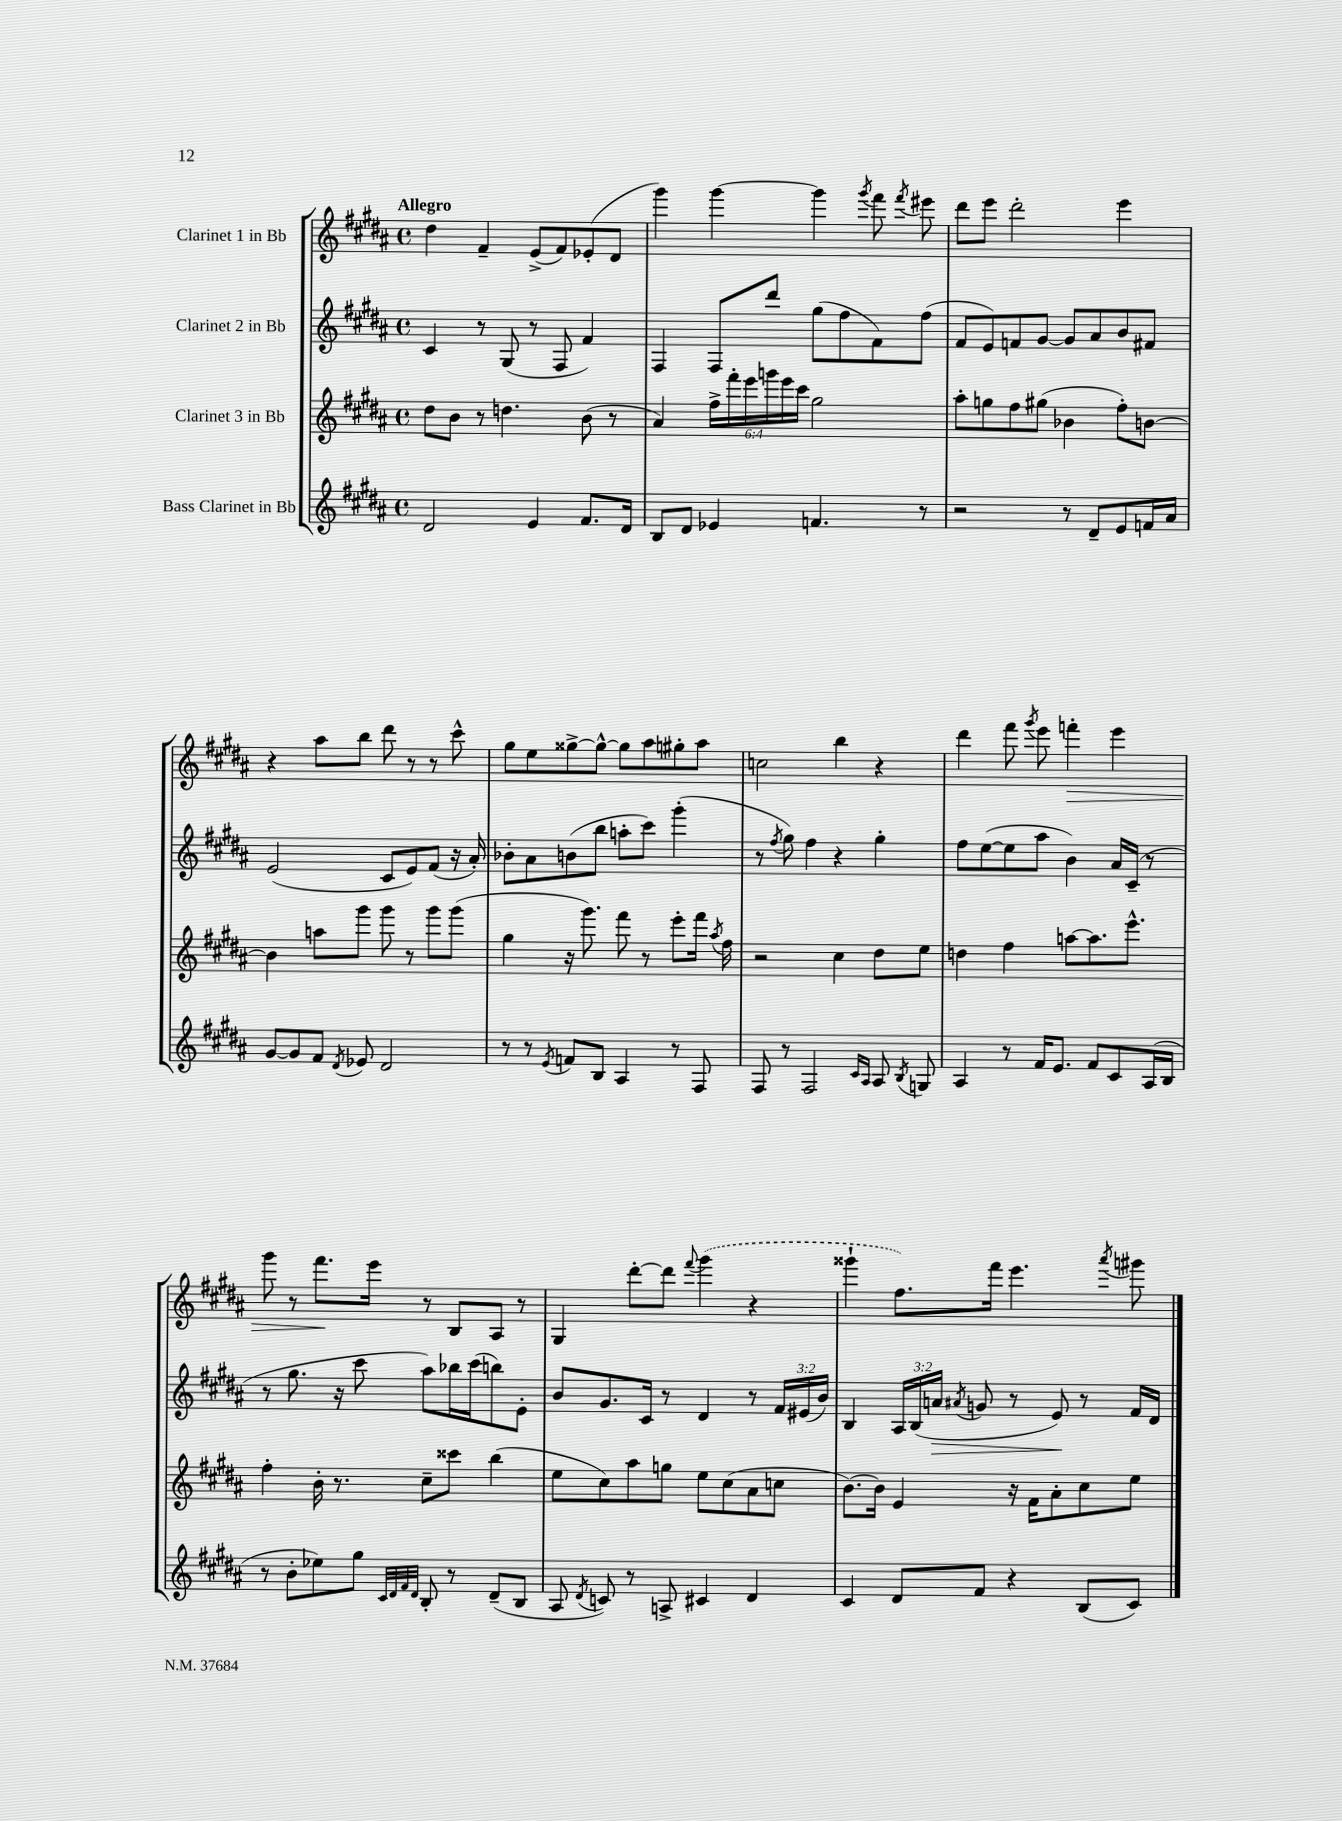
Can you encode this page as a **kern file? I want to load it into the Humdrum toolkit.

**kern	**kern	**kern	**kern
*staff4	*staff3	*staff2	*staff1
*clefG2	*clefG2	*clefG2	*clefG2
*k[f#c#g#d#a#]	*k[f#c#g#d#a#]	*k[f#c#g#d#a#]	*k[f#c#g#d#a#]
*M4/4	*M4/4	*M4/4	*M4/4
*met(c)	*met(c)	*met(c)	*met(c)
2d#	8dd#	4c#	4dd#
.	8b	.	.
.	8r	8r	4f#~
.	4.dd	(8G#	.
4e	.	8r	(8e^
.	.	8F#	8f#)
8.f#	(8b	4f#)	(8e-'
.	8r	.	8d#
16d#	.	.	.
=	=	=	=
8B	4a#)	4F#	4ggg#)
8d#	.	.	.
4e-	24ff#^	8F#	[4ggg#
.	24fff#'	.	.
.	24eee	.	.
.	24ggg	8ddd#	.
.	24eee	.	.
.	24ccc#	.	.
4.f	2gg#	(8gg#	4ggg#]
.	.	8ff#	.
.	.	.	8qggg#
.	.	8f#)	8fff#
.	.	.	8qfff#
8r	.	(8ff#	8eee#
=	=	=	=
2r	8aa#'	8f#	8ddd#
.	8gg	8e)	8eee
.	8ff#	8f	2ddd#'
.	(8gg#	[8g#	.
8r	4b-	8g#]	.
8d#~	.	8a#	.
8e	8ff#')	8b	4eee
16f	[8b	8f#	.
16a#	.	.	.
=	=	=	=
[8g#	4b]	(2e	4r
8g#]	.	.	.
8f#	8aa	.	8aa#
8qd#	.	.	.
8e-	8ggg#	.	8bb
2d#	8ggg#	8c#	8ddd#
.	8r	8e)	8r
.	8ggg#	(8f#	8r
.	(8ggg#	16r	8ccc#^^
.	.	16a#')	.
=	=	=	=
8r	4gg#	8b-'	8gg#
8r	.	8a#	8ee
8qe	.	.	.
8f	16r	(8b	[8gg##^
.	8.ggg#)	.	.
8B	.	8bb	8gg##^^_
4A#	8fff#	8aa'	8gg##]
.	8r	8ccc#)	8aa#
8r	8eee'	(4ggg#'	8gg#'
8F#	16fff#	.	8aa#
.	8qaa#	.	.
.	16ff#	.	.
=	=	=	=
8F#	2r	8r	2cc
.	.	8qff#	.
8r	.	8gg#)	.
2F#	.	4ff#	.
.	4cc#	4r	4bb
16qqc#	.	.	.
16qqA#	.	.	.
8A#	8dd#	4gg#'	4r
8qB	.	.	.
8G	8ee	.	.
=	=	=	=
4A#	4dd	8ff#	4ddd#
.	.	([8ee	.
8r	4ff#	8ee]	8fff#
.	.	.	8qggg#
16f#	.	8aa#	8eee
8.e	.	.	.
.	[8aa	4b)	4fff'
8f#	8.aa]	.	.
8c#	.	16a#	4eee
.	8.eee^^	(16c#~	.
(16A#	.	8r	.
16B	.	.	.
=	=	=	=
8r	4ff#'	8r	8ggg#
8b'	.	8.gg#	8r
8ee-)	16b'	.	8.fff#
.	8.r	16r	.
8gg#	.	8ccc#	.
.	.	.	16eee
32qqc#	.	.	.
32qqd#	.	.	.
32qqf#	.	.	.
32qqd#	.	.	.
8B'	8cc#~	8aa#)	8r
8r	8ccc##	16bb-	8B
.	.	(16ccc#	.
(8d#~	(4bb	8bb)	8A#
8B	.	8e'	8r
=	=	=	=
8A#	8ee	8b	4G#
8qd#	.	.	.
8c)	8cc#)	8.g#	.
8r	8aa#	.	[8ddd#'
.	.	16c#	.
8A^	8gg	8r	8ddd#]
.	.	.	8qqfff#
4c#	8ee	4d#	(4ggg#
.	(8cc#	.	.
4d#	8a#	8r	4r
.	8cc	24f#	.
.	.	(24e#	.
.	.	24b)	.
=	=	=	=
4c#	[8.b)	4B	4ggg##`
.	16b]	.	.
8d#	4e	24A#	8.ff#)
.	.	(24B	.
.	.	24a	.
.	.	8qa#	.
8f#	.	8g	.
.	.	.	16fff#
4r	16r	8r	4.eee
.	16f#	.	.
.	8a#'	8e)	.
(8B	8cc#	8r	.
.	.	.	8qaaa#
8c#)	8ee	16f#	8ggg#
.	.	16d#	.
==	==	==	==
*-	*-	*-	*-
